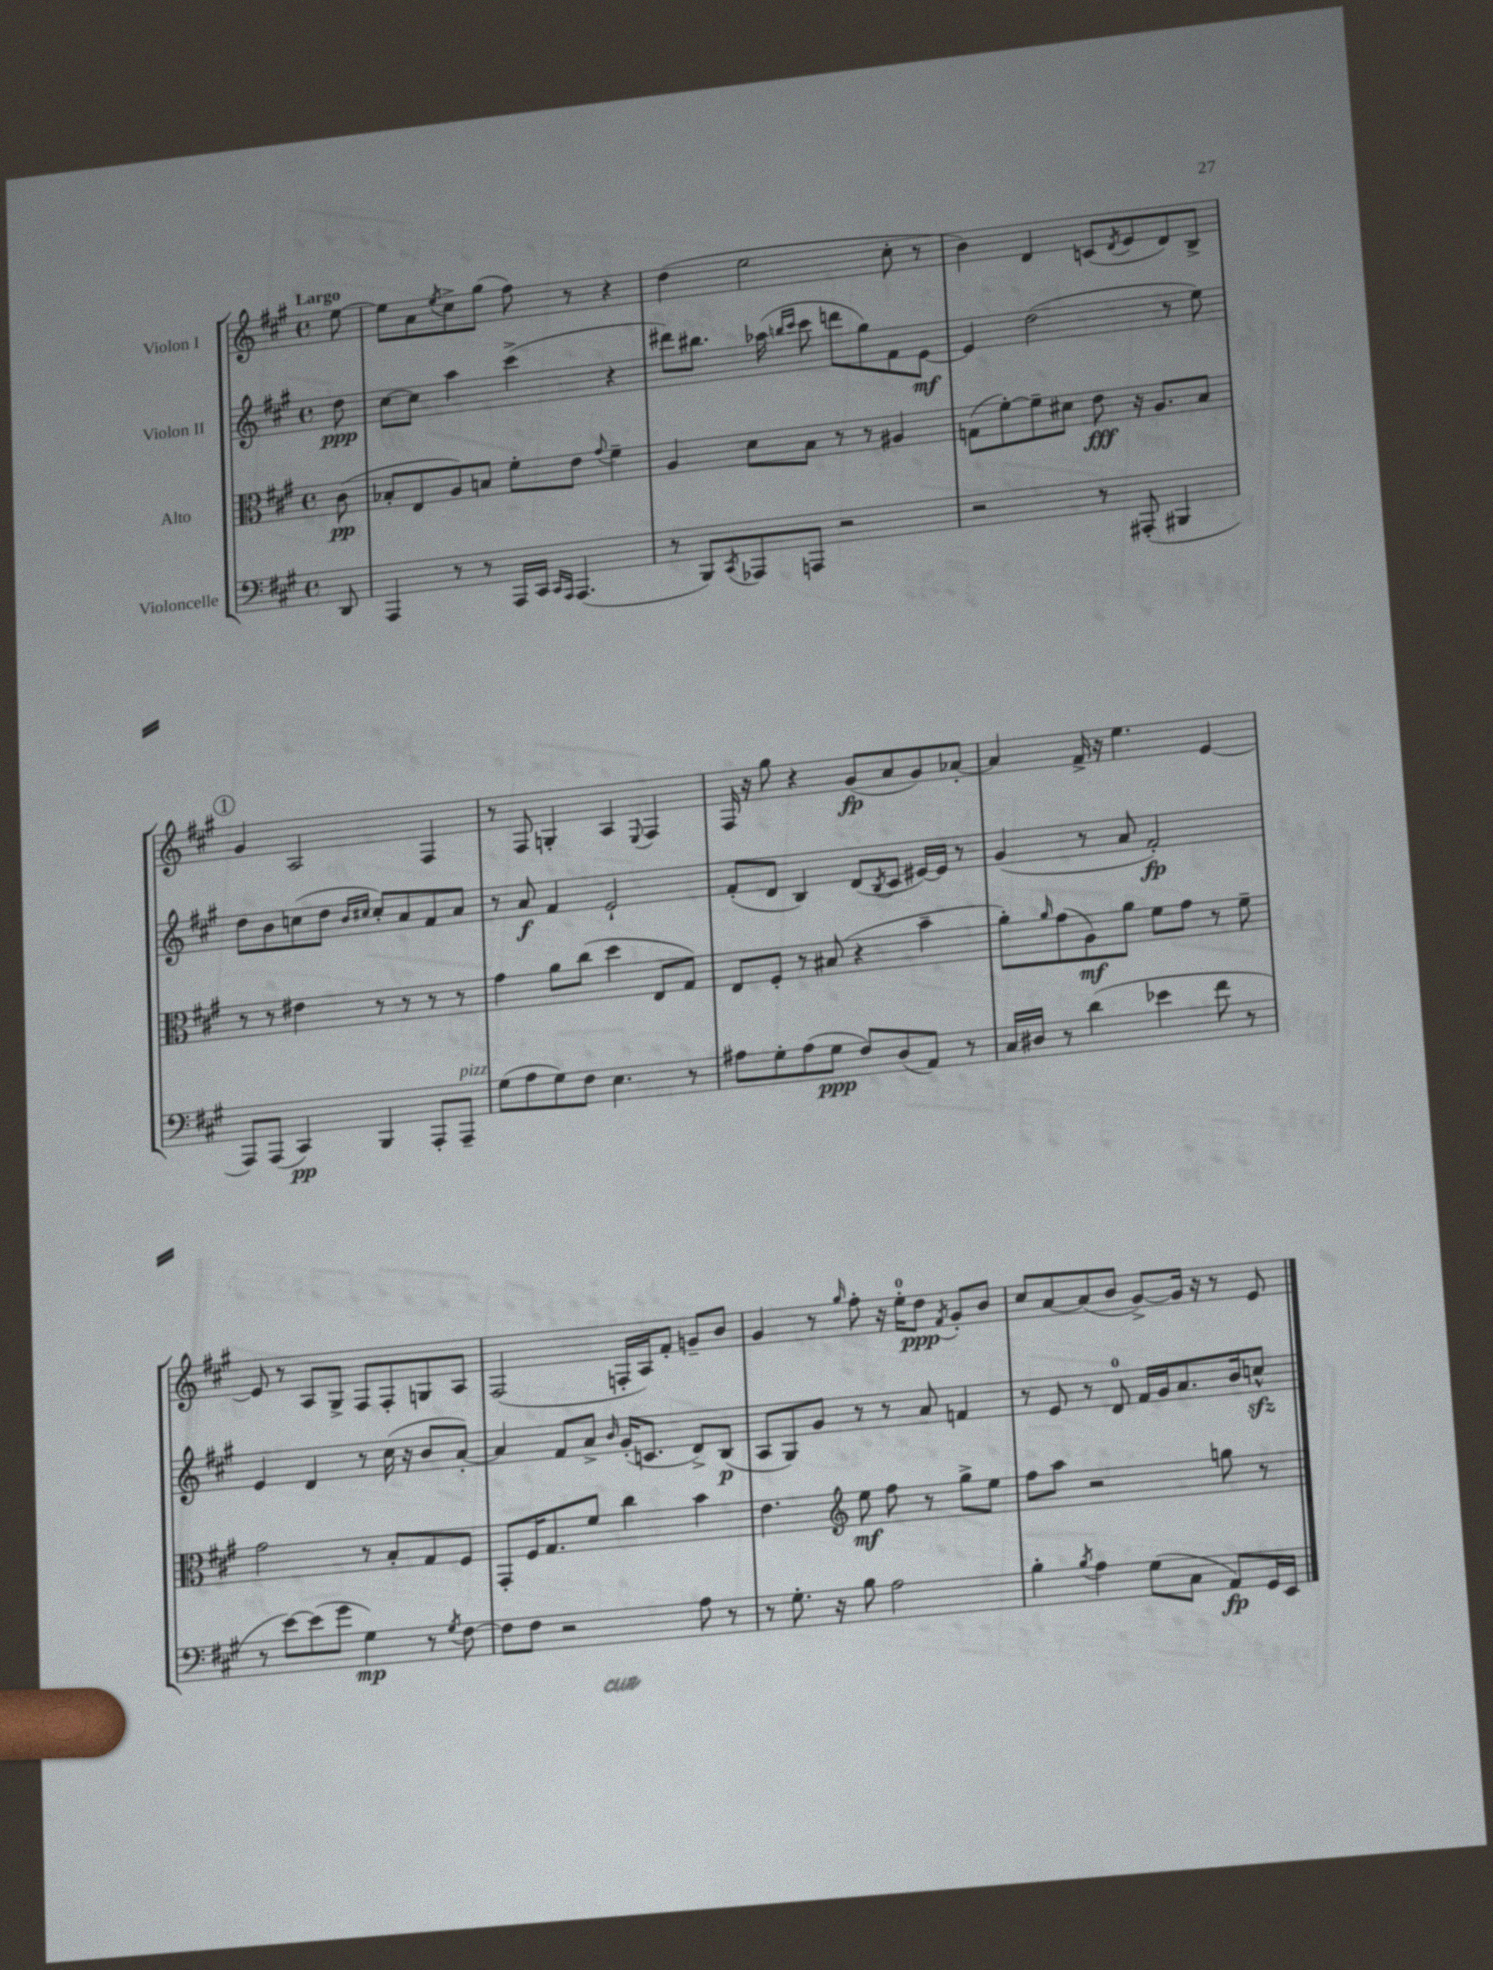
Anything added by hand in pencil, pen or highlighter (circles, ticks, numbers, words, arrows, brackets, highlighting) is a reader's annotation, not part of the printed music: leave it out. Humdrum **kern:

**kern	**kern	**kern	**kern
*staff4	*staff3	*staff2	*staff1
*clefF4	*clefC3	*clefG2	*clefG2
*k[f#c#g#]	*k[f#c#g#]	*k[f#c#g#]	*k[f#c#g#]
*M4/4	*M4/4	*M4/4	*M4/4
*met(c)	*met(c)	*met(c)	*met(c)
8DD/	(8c#\	8dd\	[8ee\
=	=	=	=
4AAA/	8B-'/L	[8cc#\L	8ee\]L
.	8E/	8cc#\]J	8a\
.	.	.	8qee/
8r	8A/)	4aa\	8cc#^\
8r	8B/J	.	(8gg#\J
16AAA/LL	8f#'\L	(4ccc#^\	8ff#\)
16CC#/JJ	.	.	.
16qqCC#/LL	.	.	.
16qqAAA/JJ	.	.	.
(4.AAA/	8e\J	.	8r
.	8qqg#/	.	.
.	4f#~\	4r	4r
=	=	=	=
8r	4A/	8ddd#\L)	(4dd\
8BBB/L)	.	8.bb#\J	.
8qCC#/	.	.	.
8AAA-/	8d\L	.	2ee\
.	.	(16aa-\	.
.	.	16qqbb/LL	.
.	.	16qqccc#/JJ	.
8AAA/J	8B\J	8ccc#\	.
2r	8r	8ddd\L	.
.	8r	8gg#\)	.
.	4A#/	8f#\	8cc#'\
.	.	[8e\J	8r
=	=	=	=
2r	(8G\L	4e/]	4b\)
.	[8f#'\)	.	.
.	8f#~\]	(2dd\	4d/
.	8d#\J	.	.
8r	8e\	.	(8c/L
.	.	.	8qd/
(8AAA#'/	16r	.	8e/
.	8.A/L	.	.
4BBB#/	.	8r	8d/)
.	8B/J	8ee\)	8B^/J
=	=	=	=
8AAA/L)	8r	8dd\L	4g#/
(8AAA/J	8r	8b\	.
4CC#/)	4e#\	(8cc\	2A/
.	.	8dd\J	.
.	.	16qqb/LL	.
.	.	16qqcc#/JJ	.
4BBB/	8r	8cc#'/L)	.
.	8r	8a/	.
8AAA'/L	8r	8f#/	4F#/
8AAA~/J	8r	8a/J	.
=	=	=	=
(8G#\L	4g#\	8r	8r
8A\	.	8a/	8F#/
8G#\)	8a\L	4f#/	4G'/
8F#\J	(8cc#\J	.	.
4.E\	4dd\	2e`/	4A/
.	.	.	8qqE/
.	8E/L	.	4F#/
8r	8G#/J)	.	.
=	=	=	=
8A#\L	8E/L	(8f#'/L	16F#/
.	.	.	16r
8G#'\	8F#'/J	8d/J	8gg#\
(8A#\	8r	4B/)	4r
8G#\J	(8B#/	.	.
8F#/L)	4r	(8d/L	(8g#/L
.	.	8qB/	.
(8D/	.	8c#/J	8a/
8AA/J)	4b~\	[16e#/LL)	8g#/)
.	.	16e#/]JJ	.
8r	.	8r	[8a-'/J
=	=	=	=
16C#/LL	8a'\L)	(4g#/	4a-/]
16D#/JJ	.	.	.
.	16qqa/	.	.
8r	(8g#\	.	.
(4d\	8A\)	8r	16f#^/
.	.	.	16r
.	8a\J	8a/	4.ee\
4e-\	8f#\L	2f#'/)	.
.	8g#\J	.	.
8f#\	8r	.	[4e/
8r	8f#~\	.	.
=	=	=	=
8r	2g#\	4e/	8e/]
[8e\L)	.	.	8r
(8e\]	.	4d/	8A/L
8g#\J	.	.	8G#^/J
4G#\)	8r	8r	8F#/L
.	8B'/L	(16cc#\	8F#'/
.	.	16r	.
8r	8G#/	8b/L	8G/
8qG#/	.	.	.
[8F#\	8F#/J	[8a'/J)	8A/J
=	=	=	=
8F#\]L	8GG#'/L	4a/]	(2F#/
8F#\J	16F#/K	.	.
.	8.G#/	.	.
2r	.	8f#/L	.
.	8f#/J	8a^/J	.
.	.	16qqb/	.
.	4cc#\	(16g#'/LK	16F'/LL
.	.	8.c/J	16A/J)
.	.	.	8f#'/J
8A\	4b\	8d^/L)	8g~/L
8r	.	(8B/J	8b/J
=	=	=	=
8r	4.e\	8A/L	4g#/
8.G#'\	.	8G#/)	.
.	.	8g#/J	8r
16r	.	.	.
*	*clefG2	*	*
.	.	.	16qqgg#/
8B\	8ee\	8r	8ff#'\
2A\	8ff#\	8r	16r
.	.	.	16ee'\LK
.	8r	8a/	8dd\J
.	.	.	8qf#/
.	8gg#^\L	4f/	8g#'/L
.	8ee\J	.	8b/J
=	=	=	=
4B'\	8ff#\L	8r	8cc#/L
.	8aa\J	8e/	[8a/
8qB/	.	.	.
4A\	2r	8r	(8a/]
.	.	8d/	8b/J
(8G#\L	.	16f#/LL	[8g#^/L)
.	.	16g#/J	.
8C#\J	.	8.a/	16g#/]Jk
.	.	.	16r
8AA/L)	8gg\	.	8r
.	.	16b/k	.
16GG#/L	8r	8cc^^/J	8e/
16EE/JJ	.	.	.
==	==	==	==
*-	*-	*-	*-
